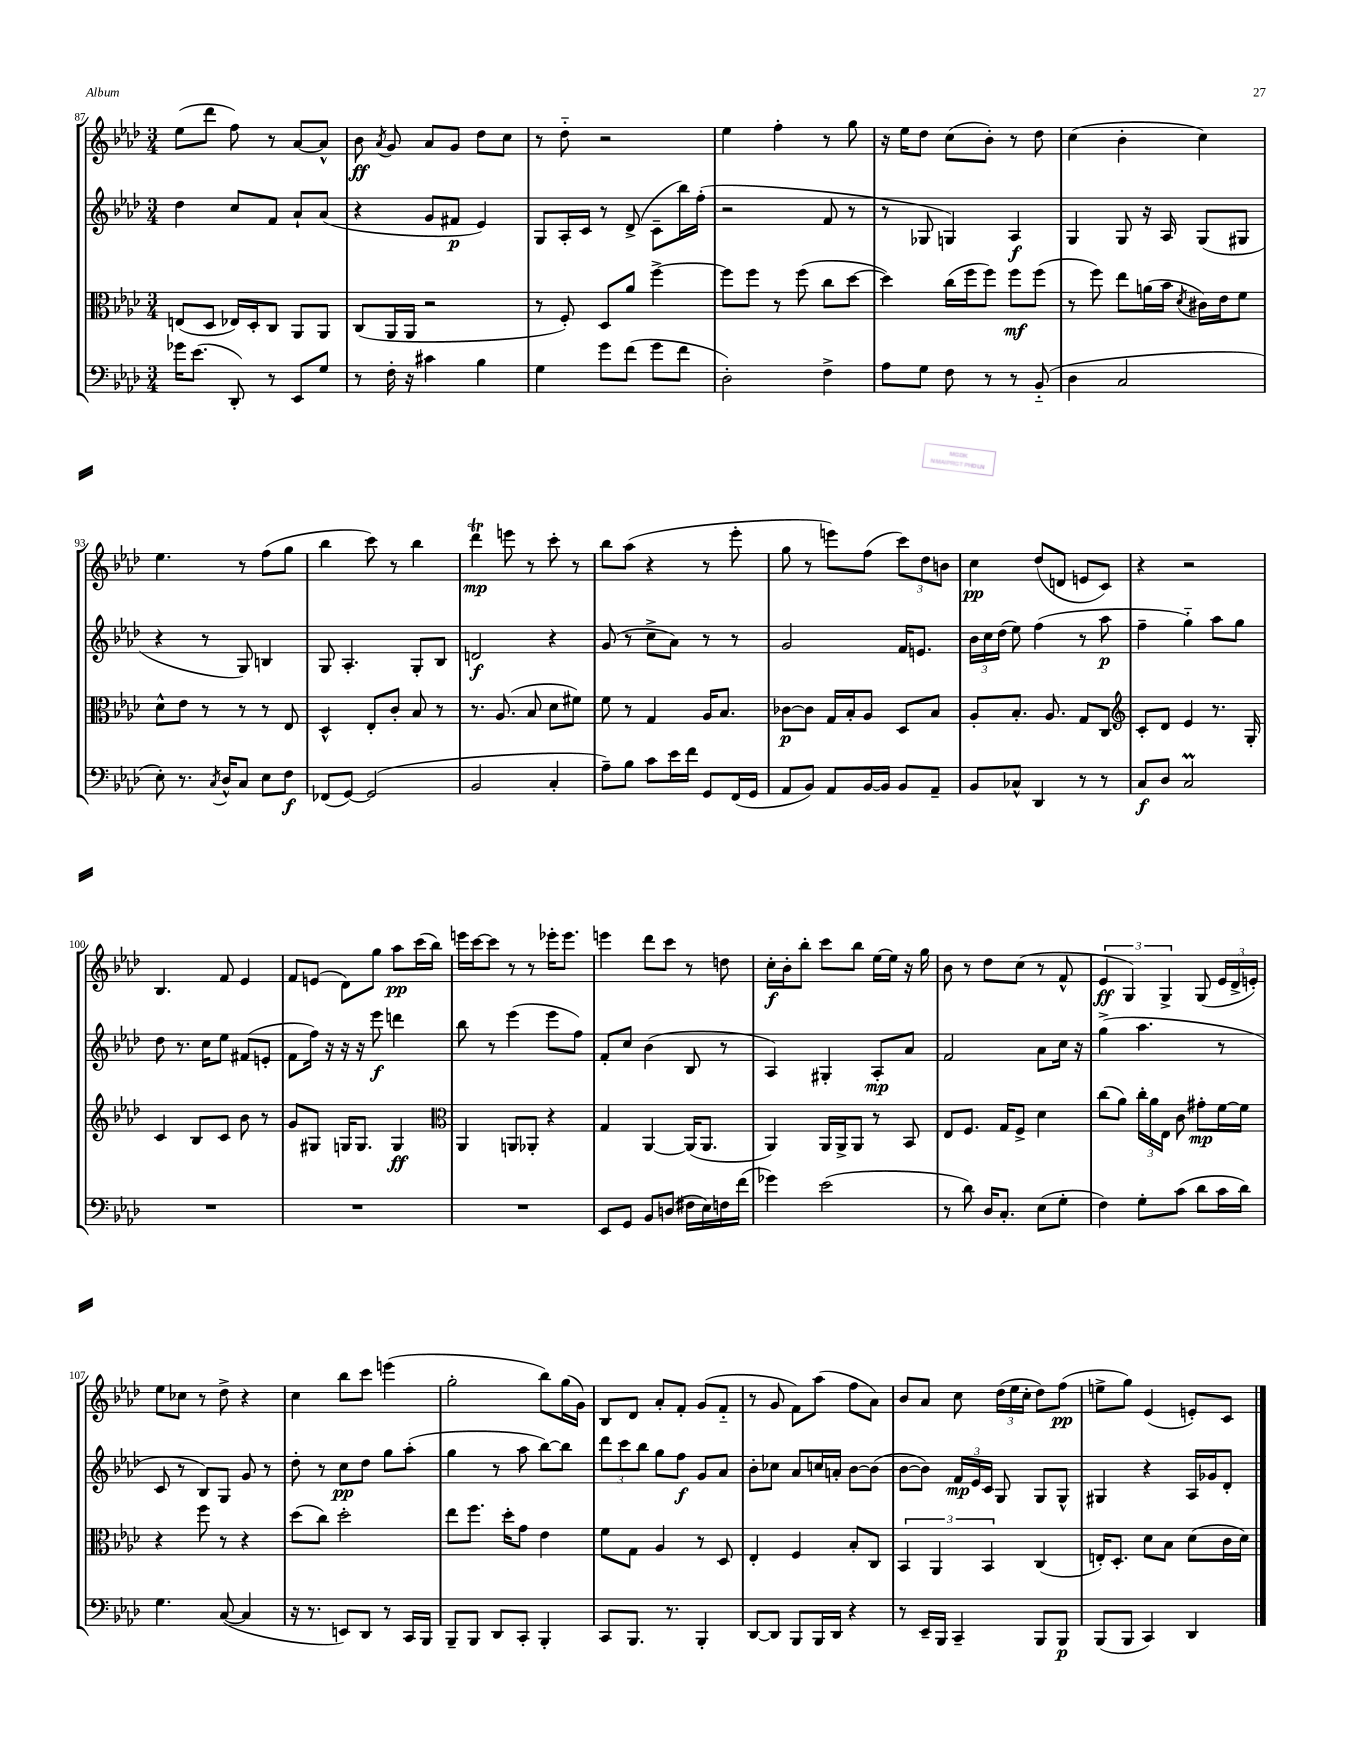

**kern	**kern	**kern	**kern
*staff4	*staff3	*staff2	*staff1
*clefF4	*clefC3	*clefG2	*clefG2
*k[b-e-a-d-]	*k[b-e-a-d-]	*k[b-e-a-d-]	*k[b-e-a-d-]
*M3/4	*M3/4	*M3/4	*M3/4
16g-	(8E	4dd-	(8ee-
(8.e-	.	.	.
.	8D-	.	8ddd-
8DD-')	16E-)	8cc	8ff)
.	16D-'	.	.
8r	8C	8f	8r
8EE-	8AA-	8a-`	[8a-
8G	8AA-	(8a-	8a-^^]
=	=	=	=
8r	(8C	4r	8b-
.	.	.	8qa-
16F'	16AA-	.	8g
16r	16AA-	.	.
4c#	2r	8g	8a-
.	.	8f#	8g
4B-	.	4e-)	8dd-
.	.	.	8cc
=	=	=	=
4G	8r	8G	8r
.	8F')	16A-'	8dd-'~
.	.	16c	.
8g	8D-	8r	2r
(8f	8a-	(8d-^	.
8g	[4ff^	8c~	.
8f	.	16bb-)	.
.	.	(16ff'	.
=	=	=	=
2D-')	8ff]	2r	4ee-
.	8ff	.	.
.	8r	.	4ff'
.	(8ff	.	.
4F^	8cc	8f	8r
.	[8dd-	8r	8gg
=	=	=	=
8A-	4dd-])	8r	16r
.	.	.	16ee-
8G	.	8G-	8dd-
8F	(16cc	4G)	(8cc
.	16ff	.	.
8r	8ff)	.	8b-')
8r	8ff	4A-	8r
(8BB-'~	(8ff	.	8dd-
=	=	=	=
4D-	8r	4G	(4cc
.	8ff)	.	.
2C	8ee-	8G	4b-'
.	(16a	16r	.
.	16b-	16A-	.
.	8qd-	.	.
.	16c#)	(8G	4cc)
.	16e-	.	.
.	8f	8G#	.
=	=	=	=
8E-')	8d-^^	4r	4.ee-
8.r	8e-	.	.
.	8r	8r	.
8qC	.	.	.
16D-^^	.	.	.
8C	8r	8G)	8r
8E-	8r	4B	(8ff
8F	8E-	.	8gg
=	=	=	=
(8FF-	4D-^^	8G	4bb-
[8GG)	.	4.A-'	.
(2GG]	8E-'	.	8ccc)
.	8c'	.	8r
.	8B-	8G'	4bb-
.	8r	8B-	.
=	=	=	=
2BB-	8.r	2d	4ddd-
.	(8.A-	.	.
.	.	.	8eee
.	8B-	.	8r
4C'	8d-	4r	8ccc'
.	8f#)	.	8r
=	=	=	=
8A-~)	8f	(8g	8bb-
8B-	8r	8r	(8aa-
8c	4G	8cc^	4r
16e-	.	8a-)	.
16f	.	.	.
8GG	16A-	8r	8r
.	8.B-	.	.
(16FF	.	8r	8eee-'
16GG	.	.	.
=	=	=	=
8AA-	[8c-	2g	8gg
8BB-)	8c-]	.	8r
8AA-	16G	.	8eee)
.	16B-'	.	.
[16BB-	8A-	.	(8ff
16BB-]	.	.	.
8BB-	8D-	16f	12ccc)
.	.	8.e	.
.	.	.	12dd-
8AA-~	8B-	.	.
.	.	.	12b
=	=	=	=
8BB-	8A-'	24b-	4cc
.	.	24cc	.
.	.	(24dd-	.
8C-^^	8.B-'	8ee-)	.
4DD-	.	(4ff	(8dd-
.	8.A-	.	.
.	.	.	8d
8r	8G	8r	8e
8r	8C	8aa-	8c)
=	=	=	=
*	*clefG2	*	*
8C	8c'	4ff~	4r
8D-	8d-	.	.
2C	4e-	4gg'~)	2r
.	8.r	8aa-	.
.	.	8gg	.
.	16G'	.	.
=	=	=	=
2.r	4c	8dd-	4.B-
.	.	8.r	.
.	8B-	.	.
.	.	16cc	.
.	8c	8ee-	8f
.	8b-	(8f#	4e-
.	8r	8e'	.
=	=	=	=
2.r	8g	8f	8f
.	8G#	16ff)	(8e
.	.	16r	.
.	16G	16r	8d-)
.	8.G	16r	.
.	.	8eee-	8gg
.	4G	4ddd	8aa-
.	.	.	(16ccc
.	.	.	16bb-)
=	=	=	=
*	*clefC3	*	*
2.r	4AA-	8bb-	16eee
.	.	.	[16ccc
.	.	8r	8ccc]
.	8AA	(4eee-	8r
.	8AA-'	.	8r
.	4r	8eee-	16eee-'
.	.	.	8.eee-
.	.	8ff)	.
=	=	=	=
8EE-	4G	8f'	4eee
8GG	.	8cc	.
8BB-	[4AA-	(4b-	8ddd-
(8D	.	.	8ccc
16F#	(16AA-]	8B-	8r
16E-)	8.AA-	.	.
16F	.	8r	8dd
(16f	.	.	.
=	=	=	=
4g-)	4AA-)	4A-)	16cc'
.	.	.	16b-'
.	.	.	8bb-'
(2e-	16AA-	4G#'	8ccc
.	16AA-^	.	.
.	8AA-	.	8bb-
.	8r	8A-'	[16ee-
.	.	.	16ee-]
.	8BB-	8a-	16r
.	.	.	16gg
=	=	=	=
8r	8E-	2f	8b-
8d-)	8.F	.	8r
16D-	.	.	8dd-
8.C'	16G	.	.
.	8F^	.	(8cc
(8E-	4d-	8a-	8r
8G'	.	16cc	8f^^
.	.	16r	.
=	=	=	=
4F)	(8cc	(4gg^	6e-
.	8a-)	.	.
.	.	.	6G)
8G'	24cc'	4.aa-	.
.	24a-	.	.
.	24E-	.	6G^
(8c	8c	.	.
8d-	8g#'	.	(8G
16c	[16f	8r	24e-
.	.	.	24d-^
16d-)	16f]	.	.
.	.	.	24e')
=	=	=	=
4.G	4r	8c	8ee-
.	.	8r	8cc-
.	8ff	8B-)	8r
([8C	8r	8G	8dd-^
4C]	4r	8g	4r
.	.	8r	.
=	=	=	=
16r	(8dd-	8dd-'	4cc
8.r	.	.	.
.	8cc)	8r	.
8EE)	2dd-'	8cc	8bb-
8DD-	.	8dd-	8ccc
8r	.	8gg	(4eee
16CC	.	(8aa-'	.
16BBB-	.	.	.
=	=	=	=
8BBB-~	8ee-	4gg	2gg'
8BBB-	8.ff	.	.
8DD-	.	8r	.
.	16dd-'	.	.
8CC'	8g	8aa-	.
4BBB-'	4e-	[8bb-)	8bb-)
.	.	8bb-]	(16gg
.	.	.	16g)
=	=	=	=
8CC	8f	12ddd-	8B-
.	.	12ccc	.
8.BBB-	8G	.	8d-
.	.	12bb-	.
.	4A-	8gg	8a-'
8.r	.	.	.
.	.	8ff	8f'
4BBB-'	8r	8g	(8g
.	8D-	8a-	8f'~
=	=	=	=
[8DD-	4E-'	8b-'	8r
8DD-]	.	8cc-	8g
8BBB-	4F	8a-	8f)
16BBB-	.	16cc	(8aa-
16DD-	.	16a'	.
4r	8B-'	[8b-	8ff
.	8C	(8b-]	8a-)
=	=	=	=
8r	6BB-	[8b-	8b-
16EE-~	.	8b-])	8a-
.	6AA-	.	.
16BBB-	.	.	.
4CC~	.	24f	8cc
.	.	24e-	.
.	6BB-	24c	.
.	.	8G	(24dd-
.	.	.	24ee-
.	.	.	24cc'
8BBB-	(4C	8G	8dd-)
8BBB-	.	8G^^	(8ff
=	=	=	=
(8BBB-	16E')	4G#	8ee^
.	8.D-'	.	.
8BBB-	.	.	8gg)
4CC)	8d-	4r	(4e-
.	8B-	.	.
4DD-	(8d-	16A-	8e')
.	.	16g-	.
.	16c	8d-'	8c
.	16d-)	.	.
==	==	==	==
*-	*-	*-	*-
